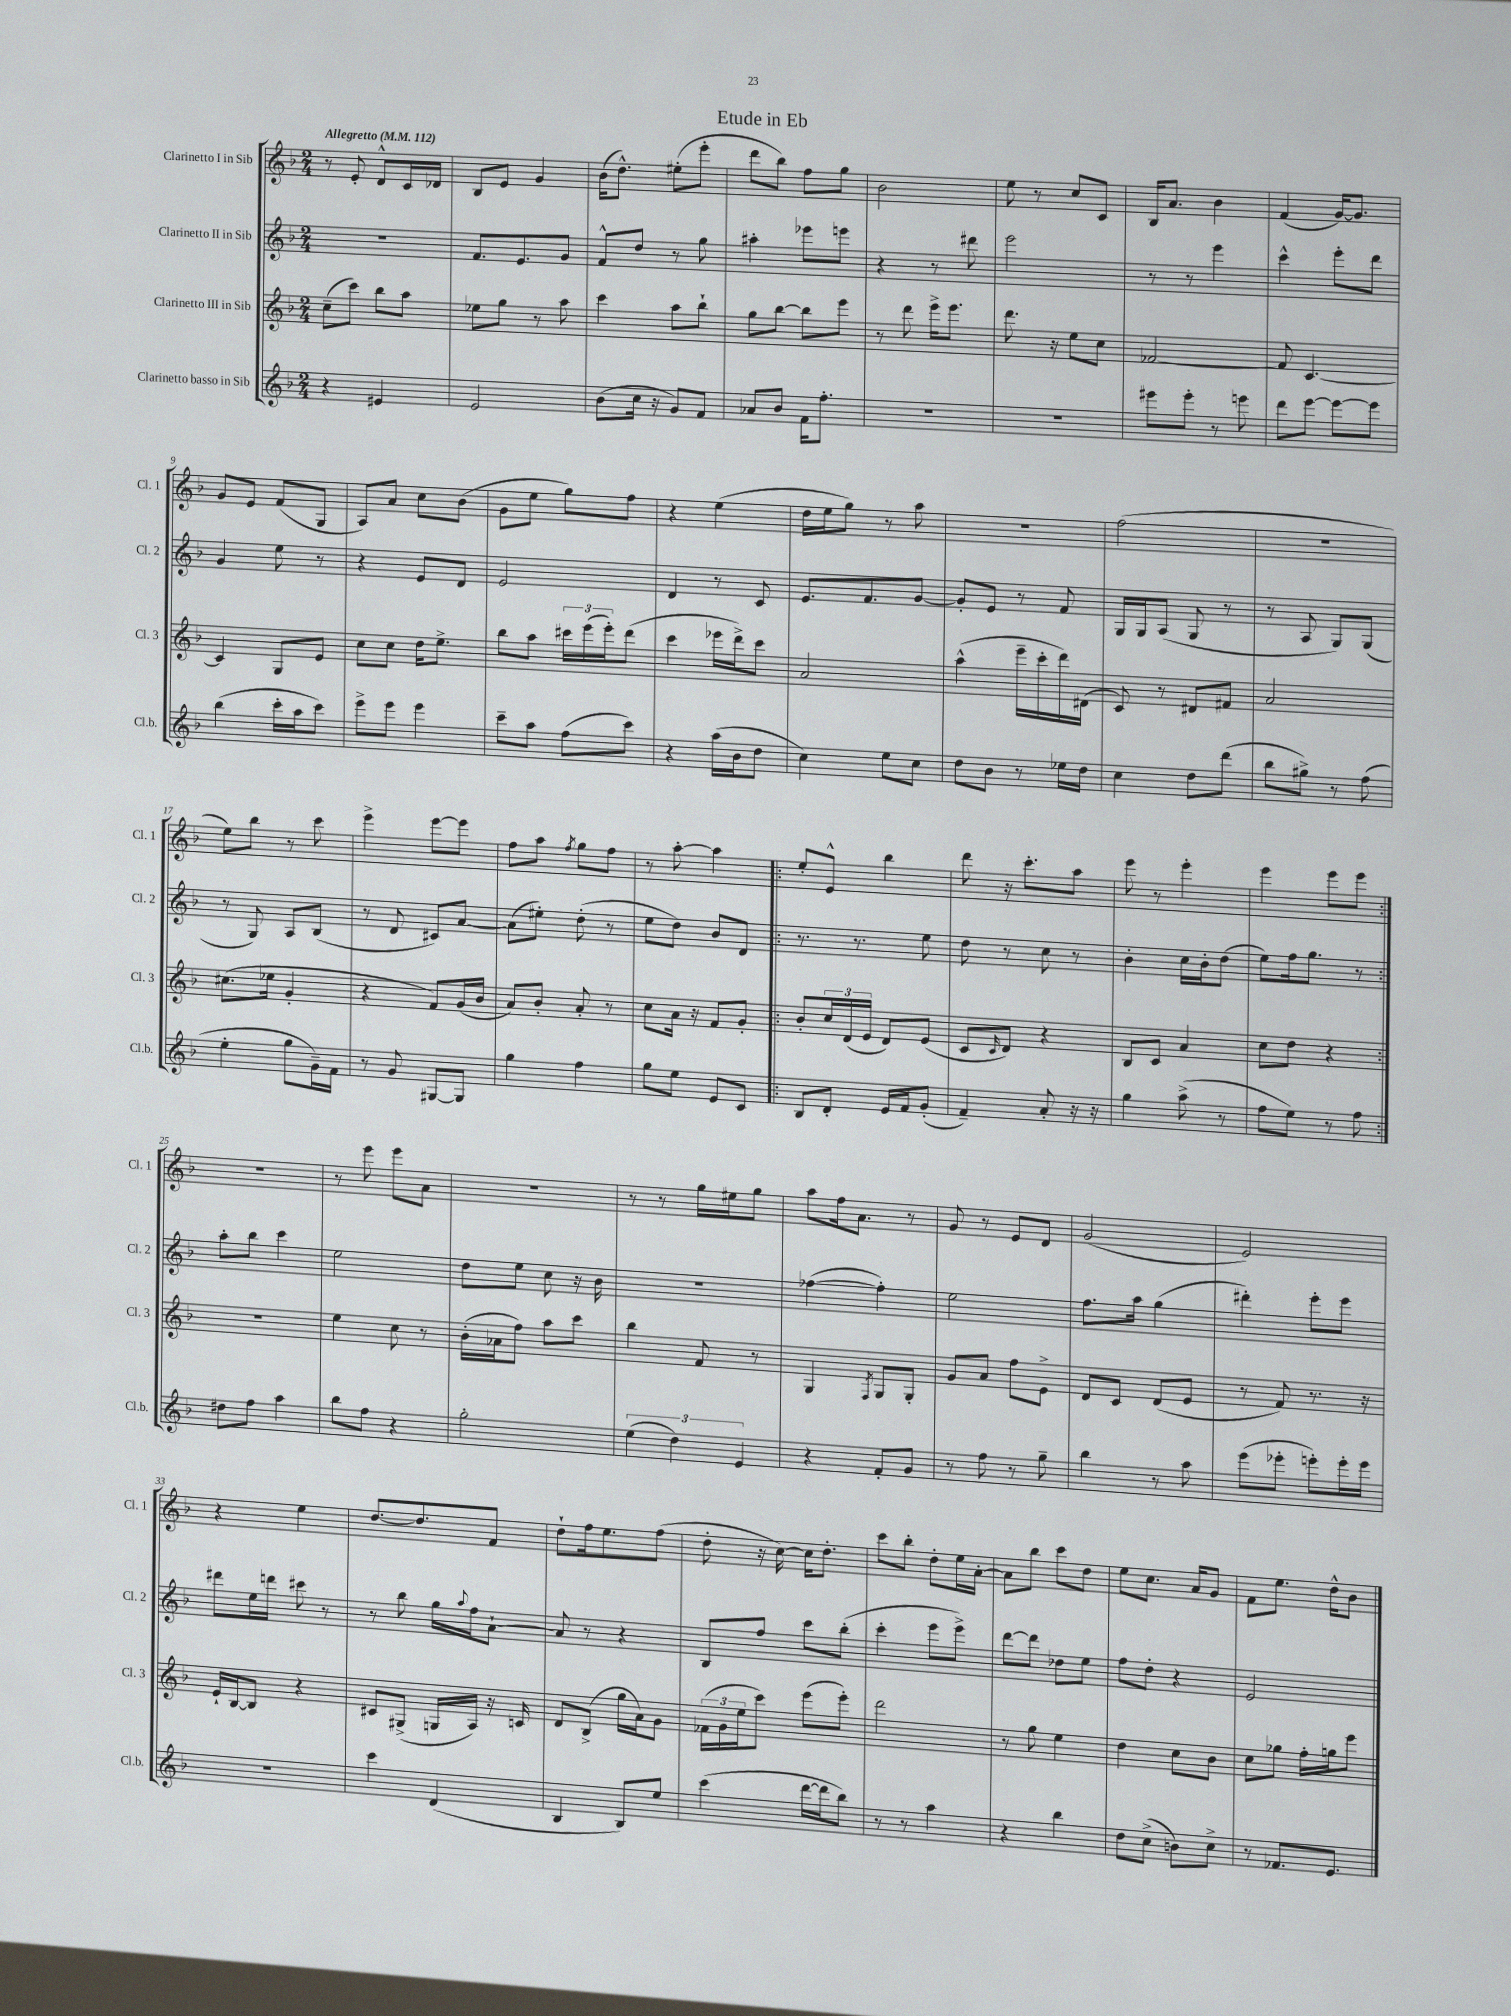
\header { title = "Etude in Eb" }
<<
\new StaffGroup <<
\new Staff = "s0" \with { instrumentName = "Clarinetto I in Sib" shortInstrumentName = "Cl. 1" } {
    \clef treble \key f \major \numericTimeSignature \time 2/4 \tempo "Allegretto" 4 = 112
    r8 e'8-. d'8-^ c'16 des'16 |
    bes8 e'8 g'4 |
    bes'16( d''8.-^) eis''8-.( e'''8-. |
    d'''8 bes''8) f''8 g''8 |
    bes'2 |
    e''8 r8 c''8 c'8 |
    bes16 a'8. bes'4 |
    f'4( g'16~) g'8. |
    g'8 e'8 f'8( g8 |
    a8) a'8 c''8 bes'8( |
    g'8 e''8 g''8) f''8 |
    r4 e''4( |
    d''16 e''16 g''8) r8 a''8 |
    R2 |
    f''2( |
    R2 |
    e''8) bes''8 r8 c'''8 |
    e'''4-> e'''8~ e'''8 |
    f''8 a''8 \acciaccatura { f''8 } g''8 f''8 |
    r8 a''8~-. a''4 |
    \repeat volta 2 { e''8-. e'8-^ bes''4 |
    d'''8 r16 c'''8.-. a''8 |
    e'''8 r8 e'''4-. |
    e'''4 e'''8 e'''8 | }
    r2 |
    r8 e'''8 e'''8 a'8 |
    R2 |
    r8 r8 g''16 eis''16 g''8 |
    a''8 f''16 a'8. r8 |
    g'8 r8 e'8 d'8 |
    g'2( |
    e'2) |
    r4 e''4 |
    d''8.~ d''8. f'8 |
    d''8-! f''16 e''8. f''8( |
    d''8-. r16 c''16~) c''16 d''8.-. |
    c'''8 bes''8-. d''8-. e''16 a'16~-. |
    a'8 bes''8 c'''8 d''8 |
    e''8 c''8. a'16 g'8 |
    f'8 e''8. d''16-^ bes'8 \bar "|." |
}
\new Staff = "s1" \with { instrumentName = "Clarinetto II in Sib" shortInstrumentName = "Cl. 2" } {
    \clef treble \key f \major \numericTimeSignature \time 2/4
    r2 |
    f'8. e'8. g'8 |
    f'8-^ d''8 r8 g''8 |
    ais''4-. ees'''8 e'''8 |
    r4 r8 dis'''8 |
    e'''2 |
    r8 r8 e'''4 |
    c'''4-^ e'''8-. d'''8 |
    g'4 e''8 r8 |
    r4 e'8 d'8 |
    e'2 |
    d'4 r8 c'8 |
    e'8. f'8. g'8~ |
    g'8-. e'8 r8 f'8 |
    g16 g16 a8( g8 r8 |
    r8 a8 g8) g8( |
    r8 g8) a8 bes8( |
    r8 d'8 cis'8) a'8~ |
    a'8( eis''8-.) d''8-.( r8 |
    e''8 d''8) bes'8 d'8 |
    \repeat volta 2 { r8. r8. e''8 |
    d''8 r8 c''8 r8 |
    bes'4-. c''16 bes'16-. d''8( |
    e''8) f''16 g''8. r8 | }
    a''8-. bes''8 c'''4 |
    e''2 |
    d''8 e''8 c''8 r16 bes'16 |
    R2 |
    fes''4~( fes''4-.) |
    e''2 |
    f''8. a''16 g''4( |
    dis'''4-.) e'''8-. e'''8 |
    dis'''8 e''16 d'''16 cis'''8 r8 |
    r8 bes''8 g''16 \appoggiatura { a''8 } f''16 a'8~-! |
    a'8 r8 r4 |
    bes8 f''8 c'''8 bes''8-.( |
    c'''4-. e'''8 e'''8->) |
    d'''8~ d'''8 des''8 e''8 |
    f''8 d''8-. r4 |
    e'2 \bar "|." |
}
\new Staff = "s2" \with { instrumentName = "Clarinetto III in Sib" shortInstrumentName = "Cl. 3" } {
    \clef treble \key f \major \numericTimeSignature \time 2/4
    c''8--( c'''8) bes''8 a''8 |
    ees''8 g''8 r8 a''8 |
    c'''4 a''8 bes''8-! |
    g''8 bes''8~ bes''8 e'''8 |
    r8 d'''8 e'''16-> e'''8. |
    d'''8. r16 e''8 c''8 |
    fes'2~ |
    fes'8 c'4.~ |
    c'4 g8 e'8 |
    c''8 c''8 d''16 e''8.-> |
    bes''8 a''8 \tuplet 3/2 { cis'''16 e'''16( e'''16-.) } d'''8( |
    c'''4 ees'''16 d'''16->) c'''8 |
    a'2 |
    a''4-^( e'''16-- c'''16-. d'''16) dis'16( |
    c'8) r8 dis'8 fis'8 |
    a'2 |
    cis''8.( ees''16 g'4-. |
    r4 f'8) g'16( bes'16 |
    a'8) bes'8-. a'8-. r8 |
    c''8 a'16 r16 f'8 g'8-. |
    \repeat volta 2 { bes'8-. \tuplet 3/2 { c''16 d'16( e'16 } d'8) e'8( |
    c'8 \grace { c'16 } d'8) r4 |
    bes8 c'8 a'4 |
    c''8 d''8 r4 | }
    R2 |
    e''4 c''8 r8 |
    bes'16-.( aes'16 f''8) a''8 c'''8 |
    bes''4 f'8 r8 |
    g4 \acciaccatura { f8 } g8 g8-. |
    g'8 a'8 f''8 e'8-> |
    d'8 c'8 d'8( e'8 |
    r8 f'8) r8. r16 |
    e'16-! bes16~ bes8 r4 |
    cis'8 gis8->( g16 a16) r16 c'16 |
    d'8 bes8->( g''16 a'16) g'8 |
    \tuplet 3/2 { fes'16( g'16 e''16 } c'''8) e'''8( e'''8-.) |
    d'''2 |
    r8 g''8 e''4 |
    d''4 c''8 bes'8 |
    c''8 ges''8 f''16-. g''16 e'''8 \bar "|." |
}
\new Staff = "s3" \with { instrumentName = "Clarinetto basso in Sib" shortInstrumentName = "Cl.b." } {
    \clef treble \key f \major \numericTimeSignature \time 2/4
    r4 eis'4 |
    e'2 |
    bes'8( c''16 r16 g'8) f'8 |
    aes'8 bes'8 f'16 f''8.-. |
    R2 |
    R2 |
    eis'''8 eis'''8-. r8 e'''8 |
    d'''8 e'''8~ e'''8~ e'''8 |
    bes''4( c'''16-. a''16 c'''8) |
    e'''8-> e'''8 e'''4 |
    c'''8-- a''8 f''8( c'''8) |
    r4 a''16( bes'16 d''8 |
    c''4) e''8 c''8 |
    d''8 bes'8 r8 ees''16 d''16 |
    c''4 d''8 d'''8( |
    bes''8 gis''8->) r8 f''8( |
    e''4-. g''8 g'16--) f'16 |
    r8 g'8 gis8~ gis8 |
    g''4 f''4 |
    g''8 e''8 e'8 c'8 |
    \repeat volta 2 { bes8 d'8-. e'16 f'16 g'8-.( |
    f'4--) a'8-. r16 r16 |
    g''4 a''8->( r8 |
    f''8 e''8) r8 f''8 | }
    dis''8 f''8 a''4 |
    bes''8 f''8 r4 |
    g''2-. |
    \tuplet 3/2 { e''4( d''4) e'4 } |
    r4 f'8-. g'8 |
    r8 f''8 r8 g''8-- |
    bes''4 r8 a''8 |
    e'''8( ees'''8-. e'''8-.) e'''16-. e'''16 |
    R2 |
    c'''4 d'4( |
    bes4 bes8) e''8 |
    c'''4( d'''16~ d'''16 bes''8) |
    r8 r8 a''4 |
    r4 bes''4 |
    d''8 c''8->( b'8) c''8-> |
    r8 fes'8. e'8. \bar "|." |
}
>>
>>
